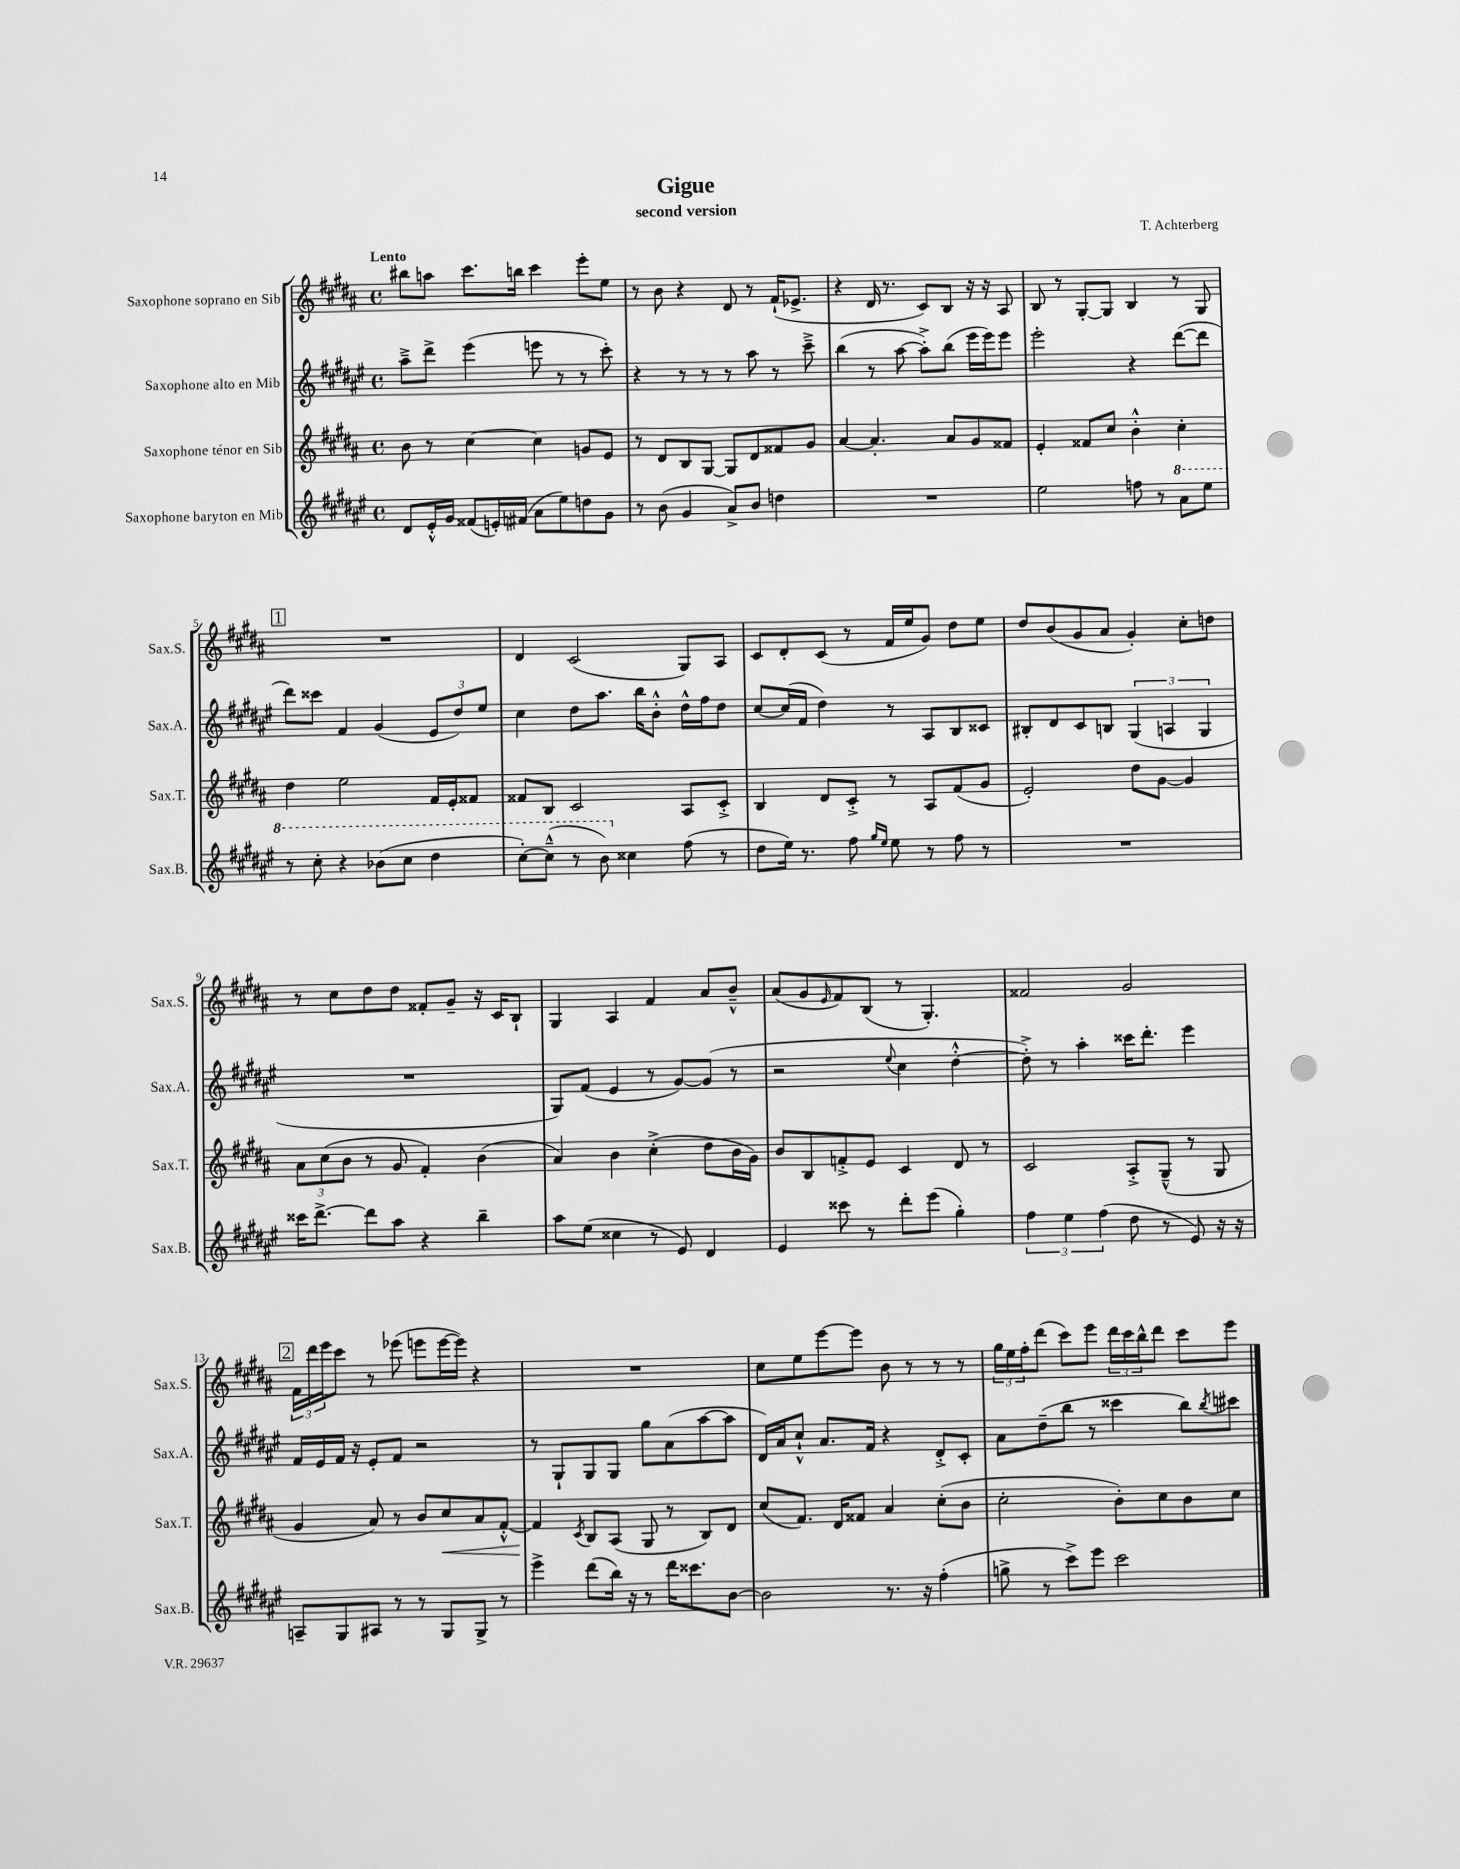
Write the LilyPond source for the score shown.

\header { title = "Gigue" composer = "T. Achterberg" subtitle = "second version" }
<<
\new StaffGroup <<
\new Staff = "s0" \with { instrumentName = "Saxophone soprano en Sib" shortInstrumentName = "Sax.S." } {
    \clef treble \key b \major \defaultTimeSignature \time 4/4 \tempo "Lento"
    bis''8 a''8 cis'''8. b''16 cis'''4 e'''8-. e''8 |
    r8 b'8 r4 dis'8 r8 fis'16-!( ees'8.-> |
    r4 dis'16 r8. cis'8) b8 r16 r16 ais8 |
    b8 r8 gis8~-. gis8 b4 r8 gis8 |
    \mark \markup { \box "1" } R1 |
    dis'4 cis'2( gis8) ais8 |
    cis'8 dis'8-. cis'8( r8 fis'16 e''16 gis'8) dis''8 e''8 |
    dis''8 b'8( gis'8 ais'8 gis'4-.) cis''8-. d''8 |
    r8 cis''8 dis''8 dis''8 fisis'8-. gis'8-- r16 cis'16 b8-! |
    gis4 ais4 fis'4 ais'8 b'8---^ |
    ais'8( gis'8 \grace { e'16 } fis'8) b8( r8 gis4.-.) |
    fisis'2 gis'2 |
    \mark \markup { \box "2" } \tuplet 3/2 { fis'16 dis'''16 e'''16 } cis'''8 r8 ees'''8( e'''8 e'''16~ e'''16) r4 |
    R1 |
    cis''8 e''8 e'''8~ e'''8 b'8 r8 r8 r8 |
    \tuplet 3/2 { gis''16 e''16 fis''16-. } dis'''8( cis'''8) e'''8 \tuplet 3/2 { dis'''16 cis'''16 b''16-^ } dis'''8 cis'''8 e'''8 \bar "|." |
}
\new Staff = "s1" \with { instrumentName = "Saxophone alto en Mib" shortInstrumentName = "Sax.A." } {
    \clef treble \key fis \major \defaultTimeSignature \time 4/4
    ais''8---> dis'''8-> eis'''4( e'''8 r8 r8 cis'''8-.) |
    r4 r8 r8 r8 ais''8 r8 cis'''8---> |
    b''4( r8 ais''8~ ais''8-.->) b''8( eis'''16 eis'''16) eis'''8 |
    eis'''2-. r4 dis'''8~( dis'''8 |
    \mark \markup { \box "1" } dis'''8) cisis'''8 fis'4 gis'4( \tuplet 3/2 { eis'8 dis''8) eis''8 } |
    cis''4 dis''8 ais''8. b''16 b'8-.-^ dis''16-^ fis''16 dis''8 |
    cis''8~ cis''16( fis'16 dis''4) r8 ais8 b8 cisis'8 |
    bis8-. dis'8 cis'8 b8 \tuplet 3/2 { gis4( a4 gis4 } |
    R1 |
    gis8) fis'8( eis'4 r8 gis'8~) gis'8( r8 |
    r2 \appoggiatura { eis''8 } cis''4 dis''4~-.-^ |
    dis''8-.->) r8 ais''4-. cisis'''16 dis'''8.-. eis'''4 |
    \mark \markup { \box "2" } fis'16 eis'16 fis'16 r16 eis'8-. fis'8 r2 |
    r8 gis8-! gis8 gis8 gis''8 ais'8( ais''8~ ais''8 |
    dis'16) ais'16 cis''8-!-^ ais'8. fis'16 r4 dis'8-.-> cis'8-. |
    ais'8 dis''8--( b''8 r8 cisis'''4 b''8) \acciaccatura { b''8 } cis'''8 \bar "|." |
}
\new Staff = "s2" \with { instrumentName = "Saxophone ténor en Sib" shortInstrumentName = "Sax.T." } {
    \clef treble \key b \major \defaultTimeSignature \time 4/4
    b'8 r8 cis''4~ cis''4 g'8 e'8 |
    r8 dis'8 b8 gis8~ gis8 dis'8 fisis'8 gis'8 |
    ais'4~ ais'4.-. ais'8 gis'8 fisis'8 |
    e'4-. fisis'8 cis''8 b'4-.-^ cis''4-. |
    \mark \markup { \box "1" } dis''4 e''2 fis'16 e'16-. fisis'8 |
    fisis'8 b8 cis'2 ais8 cis'8-.-> |
    b4 dis'8 cis'8-.-> r8 ais8 fis'8( gis'8 |
    e'2-.) dis''8 gis'8~ gis'4 |
    \tuplet 3/2 { ais'8 cis''8( b'8 } r8 gis'8 fis'4-.) b'4( |
    ais'4) b'4 cis''4-.->( dis''8 b'16 gis'16) |
    b'8 b8 f'8-.-> e'8 cis'4 dis'8 r8 |
    cis'2 ais8-.-> gis8---^( r8 gis8 |
    \mark \markup { \box "2" } gis'4 ais'8) r8 b'8 cis''8\< ais'8 fis'8~-.-^ |
    fis'4\! \acciaccatura { cis'8 } b8 ais8( gis8 r8 b8) dis'8 |
    cis''8( fis'8.) dis'16 fisis'8 ais'4 cis''8-.( b'8 |
    cis''2-. b'8-.) cis''8 b'8 cis''8 \bar "|." |
}
\new Staff = "s3" \with { instrumentName = "Saxophone baryton en Mib" shortInstrumentName = "Sax.B." } {
    \clef treble \key fis \major \defaultTimeSignature \time 4/4
    dis'8 eis'16-.-^ gis'16 fisis'8( e'16-.) fis'16( ais'8 eis''8) d''8 gis'8 |
    r8 b'8( gis'4 ais'8->) b'8 d''4 |
    R1 |
    eis''2 f''8 r8 \ottava #1 ais''8 eis'''8 |
    \mark \markup { \box "1" } r8 cis'''8-. r4 bes''8( cis'''8 dis'''4 |
    cis'''8~-.) cis'''8---^( r8 b''8) \ottava #0 cisis''4 fis''8( r8 |
    dis''8 eis''16) r8. fis''8 \grace { gis''16 eis''16 } eis''8 r8 fis''8 r8 |
    R1 |
    cisis'''16 dis'''8.~-> dis'''8 ais''8 r4 b''4-- |
    ais''8 eis''8( cisis''4 r8 eis'8) dis'4 |
    eis'4 cisis'''8 r8 dis'''8-. eis'''8( gis''4-.) |
    \tuplet 3/2 { fis''4 eis''4 fis''4( } dis''8 r8 eis'8) r16 r16 |
    \mark \markup { \box "2" } a8-- gis8 ais8 r8 r8 gis8 gis8-> r8 |
    eis'''4-> dis'''8( b''16) r16 r8 dis'''16 cisis'''8. b'8~ |
    b'2 r8. r16 fis''4-.( |
    g''8-> r8 cis'''8->) eis'''8 cis'''2 \bar "|." |
}
>>
>>
